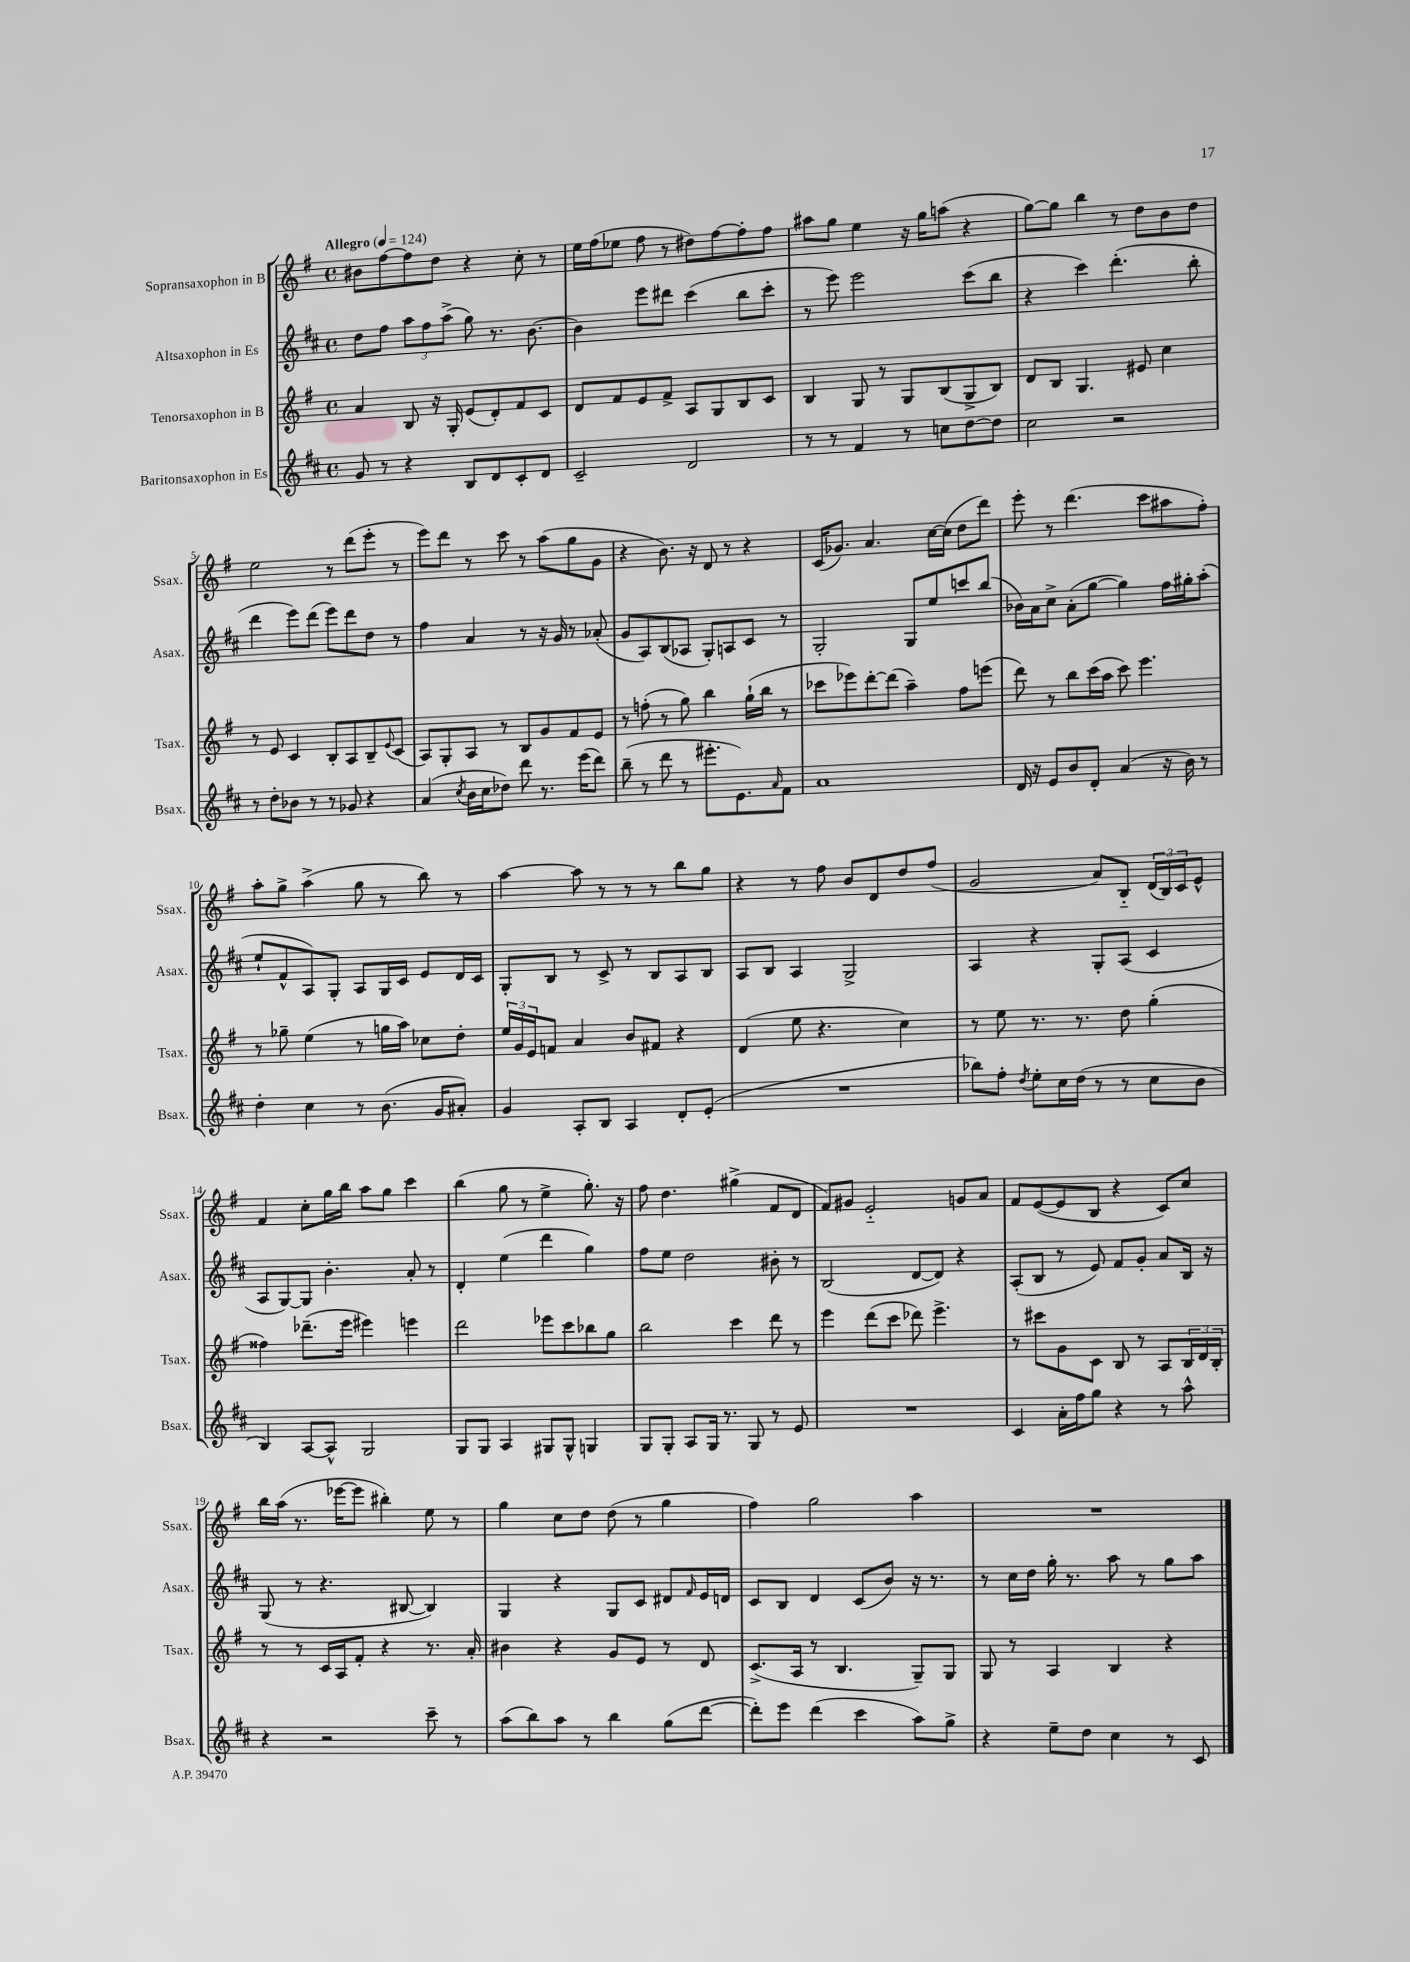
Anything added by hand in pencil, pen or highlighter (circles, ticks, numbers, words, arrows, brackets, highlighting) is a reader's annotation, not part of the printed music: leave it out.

**kern	**kern	**kern	**kern
*staff4	*staff3	*staff2	*staff1
*clefG2	*clefG2	*clefG2	*clefG2
*k[f#c#]	*k[f#]	*k[f#c#]	*k[f#]
*M4/4	*M4/4	*M4/4	*M4/4
*met(c)	*met(c)	*met(c)	*met(c)
*MM124	*MM124	*MM124	*MM124
8g/	4a/	8dd\L	8b#\L
8r	.	8ff#\J	[8ff#\
4r	8B/	12aa\L	8ff#\]
.	.	12ff#\	.
.	16r	.	8dd\J
.	.	(12aa^\J	.
.	16G'/	.	.
8B/L	(8e/L	8gg\)	4r
8d/	8d'/)	8.r	.
8c#'/	8f#/	.	8cc'\
.	.	[8.b\	.
8d/J	8c/J	.	8r
=	=	=	=
2c#~/	8d/L	4b\]	16ee\LL
.	.	.	(16ff#\J
.	8f#/	.	8ee-\J
.	8e/	8eee\L	8ff#\
.	8f#^/J	8ddd#\J	8r
2d/	8A/L	(4ccc#\	8dd#\L)
.	8G/	.	[8ff#\
.	8B/	8bb\L	8ff#'\]
.	8c/J	8ccc#'\J	8ff#\J
=	=	=	=
8r	4B/	8r	8aa#\L
8r	.	8eee\)	8gg\J
4f#/	8G/	2eee\	4ee\
.	8r	.	.
8r	8G/L	.	16r
.	.	.	16gg\LK
8cc\L	(8B/	.	(8aa\J
[8dd\	8G^/	(8ccc#\L	4r
8dd\]J	8B/J)	8bb\J	.
=	=	=	=
2cc#\	8d/L	4r	[8gg\L)
.	8B/J	.	8gg\]J
.	4.G/	4ccc#\)	4bb\
2r	.	(4.ddd'\	8r
.	8e#/	.	8dd\L
.	4cc\	.	8b\
.	.	8bb'\	8dd\J
=	=	=	=
8r	8r	4ddd\	2ee\
8dd'\L	8e/	.	.
8b-\J	4c/	8eee\L)	.
8r	.	(8ddd\J	.
8r	8B'/L	8eee\L)	8r
8g-/	8A/	8ddd\	(8ddd\L
4r	8B~/	8dd\J	8eee'\J
.	8qqe/	.	.
.	(8c/J	8r	8r
=	=	=	=
(4a/	8A/L)	4ff#\	8eee\L)
.	8G'/	.	8ddd\J
8qcc#/	.	.	.
16b\LL	8A/J	4a/	8r
16cc#\J	.	.	.
8dd-\J)	8r	.	8ccc\
8ddd\	8B/L	8r	8r
8.r	8g/	16r	(8aa\L
.	.	16g/	.
.	8f#/	8r	8gg\
(16eee\LK	.	.	.
8ddd\J)	8e/J	(8a-'/	8g\J
=	=	=	=
(8bb~\	8r	8g/L	4r
8r	(8ff'\	8A/)	.
8ddd\	8r	(8B/	8.b\)
8r	8gg\)	8A-/J	.
.	.	.	16r
8.eee#'\L	4bb\	8G'/L)	8d/
.	.	8A/	8r
8.e\)	.	.	.
.	(16gg`\LL	8c#/J	4r
.	16bb\JJ	.	.
16qqa/	.	.	.
8f#\J	8r	8r	.
=	=	=	=
1a	8ccc-\L	2G'/	(16c/LK
.	.	.	8.g-/J)
.	8eee-\)	.	.
.	[8ddd'\	.	4.a/
.	(8ddd\]J	.	.
.	4aa~\)	8G/L	.
.	.	8ee/	[16cc\LL
.	.	.	(16cc\]JJ
.	8ff#\L	8ccc/	8dd\L
.	(8eee\J	(8bb/J	8ddd\J)
=	=	=	=
16d/	8ddd\)	16b-\LL)	8eee'\
16r	.	16a\J	.
8e/L	8r	8cc#^\J	8r
8b/	8bb\L	(8a'\L	(4.ddd\
8d'/J	(16ccc\L	[8gg\J	.
.	16aa\JJ	.	.
(4a/	8ccc\)	4gg\])	.
.	4.eee\	.	8ccc\L
16r	.	16ff#\LL	8aa#\
16b\)	.	16gg#'\J	.
8r	.	(8aa'\J	8ff#'\J)
=	=	=	=
4dd'\	8r	8ee`/L	8aa'\L
.	8gg-~\	8f#^^/	8gg^\J
4cc#\	(4ee\	8A/)	(4aa^\
.	.	8G'/J	.
8r	8r	8A/L	8gg\
(8.b\	16gg\LL	16G/L	8r
.	16aa\JJ)	16c#/JJ	.
.	8cc-\L	8e/L	8bb\)
16g/LK	.	.	.
8a#'/J)	8dd'\J	16d/L	8r
.	.	16c#/JJ	.
=	=	=	=
4g/	24ee/LL	8G'/L	[4aa\
.	24g/	.	.
.	24e/J	.	.
.	8f/J	8B/J	.
8A'/L	4a/	8r	8aa\]
8B/J	.	8c#^/	8r
4A/	8b/L	8r	8r
.	8f#/J	8B/L	8r
8d'/L	4r	8A/	8bb\L
(8e'/J	.	8B/J	8gg\J
=	=	=	=
1r	(4d/	8A/L	4r
.	.	8B/J	.
.	8ee\	4A/	8r
.	4.r	.	8ff#\
.	.	2G^/	8b/L
.	.	.	8d/
.	4cc\)	.	8dd/
.	.	.	(8ff#/J
=	=	=	=
8bb-\L)	8r	4A/	2g/
8ff#'\J	8ee\	.	.
8qdd/	.	.	.
8ee'\L	8.r	4r	.
16cc#\L	.	.	.
(16dd\JJ	8.r	.	.
8r	.	8G'/L	8a/L)
8r	8dd\	(8A/J	8B'~/J
8cc#\L	(4gg'\	4c#/	(24d/LL
.	.	.	24B/)
.	.	.	24c/J
8b\J	.	.	8e^^/J
=	=	=	=
4B/)	4ff##\)	8A/L	4f#/
.	.	[8G/)	.
[8A/L	(8.ddd-~\L	8G/]J	8cc'\L
8A^^/]J	.	4.b'\	16gg\L
.	16eee\Jk	.	16bb\JJ
2G/	4eee#\)	.	8aa\L
.	.	.	8gg\J
.	4eee\	8a'/	4ccc\
.	.	8r	.
=	=	=	=
8G/L	2ddd\	4d'/	(4bb\
8G/J	.	.	.
4A/	.	(4ee\	8gg\
.	.	.	8r
8G#/L	8eee-\L	4ddd\	4ee^\
8G#^^/J	8ccc\	.	.
4G/	8bb-\	4gg\)	8.gg'\)
.	8gg\J	.	.
.	.	.	16r
=	=	=	=
8G/L	2bb\	8ff#\L	8ff#\
8G'/J	.	8ee\J	4.dd\
8A/L	.	2dd\	.
16G/Jk	.	.	.
8.r	.	.	.
.	4ccc\	.	(4gg#^\
8G/	.	.	.
8r	8ddd\	8b#'\	8f#/L
8e/	8r	8r	8d/J
=	=	=	=
1r	4eee\	(2B/	8f#/L)
.	.	.	8g#/J
.	(8ddd\L	.	2e'~/
.	8ccc\J	.	.
.	8ddd-\)	[8d/L	.
.	4.eee^\	8d/]J)	.
.	.	4r	8g/L
.	.	.	8a/J
=	=	=	=
4c#/	8r	(8A'/L	8f#/L
.	8ccc#\L	8B/J	([8e/
16a'\LL	8g\	8r	8e/]
16ff#\J	.	.	.
8gg\J	8c\J	8e/)	8B/J
4r	8B/	8f#/L	4r
.	8r	8g'/J	.
8r	8A/L	8a/L	8c/L)
8aa^^\	24B/L	16B/Jk	8cc/J
.	24d/	.	.
.	.	16r	.
.	24B'/JJ	.	.
=	=	=	=
4r	8r	(8G/	16bb\LL
.	.	.	(16aa\JJ
.	8r	8r	8.r
2r	16c/LL	4.r	.
.	16A/J	.	[16eee-\LK
.	8f#'/J	.	8eee-\]J
.	4r	.	4bb#'\)
.	.	[8B#/	.
8ccc#~\	8.r	4B#/])	8ee\
8r	.	.	8r
.	16a'/	.	.
=	=	=	=
(8aa\L	4b#\	4G/	4gg\
8bb\)	.	.	.
8aa\J	4r	4r	8cc\L
8r	.	.	8dd\J
4bb\	8g/L	8G/L	(8dd\
.	8e/J	8c#/J	8r
(8gg\L	8r	8d#/L	4gg\
.	.	16qqf#/	.
[8ddd\J	8d/	16e/L	.
.	.	16d/JJ	.
=	=	=	=
8ddd'\]L)	(8.c^/L	8c#/L	4ff#\)
8eee\J	.	8B/J	.
.	16A/Jk	.	.
(4ddd\	8r	4d/	2gg\
.	4.B/	.	.
4ccc#\	.	(8c#/L	.
.	.	8b/J)	.
8aa\L)	8G~/L)	16r	4aa\
.	.	8.r	.
8gg^\J	8G/J	.	.
=	=	=	=
4r	8G/	8r	1r
.	8r	16cc#\LL	.
.	.	16dd\JJ	.
8ee~\L	4A/	16gg'\	.
.	.	8.r	.
8dd\J	.	.	.
4cc#\	4B/	8aa\	.
.	.	8r	.
8r	4r	8gg\L	.
8c#/	.	8aa\J	.
==	==	==	==
*-	*-	*-	*-
